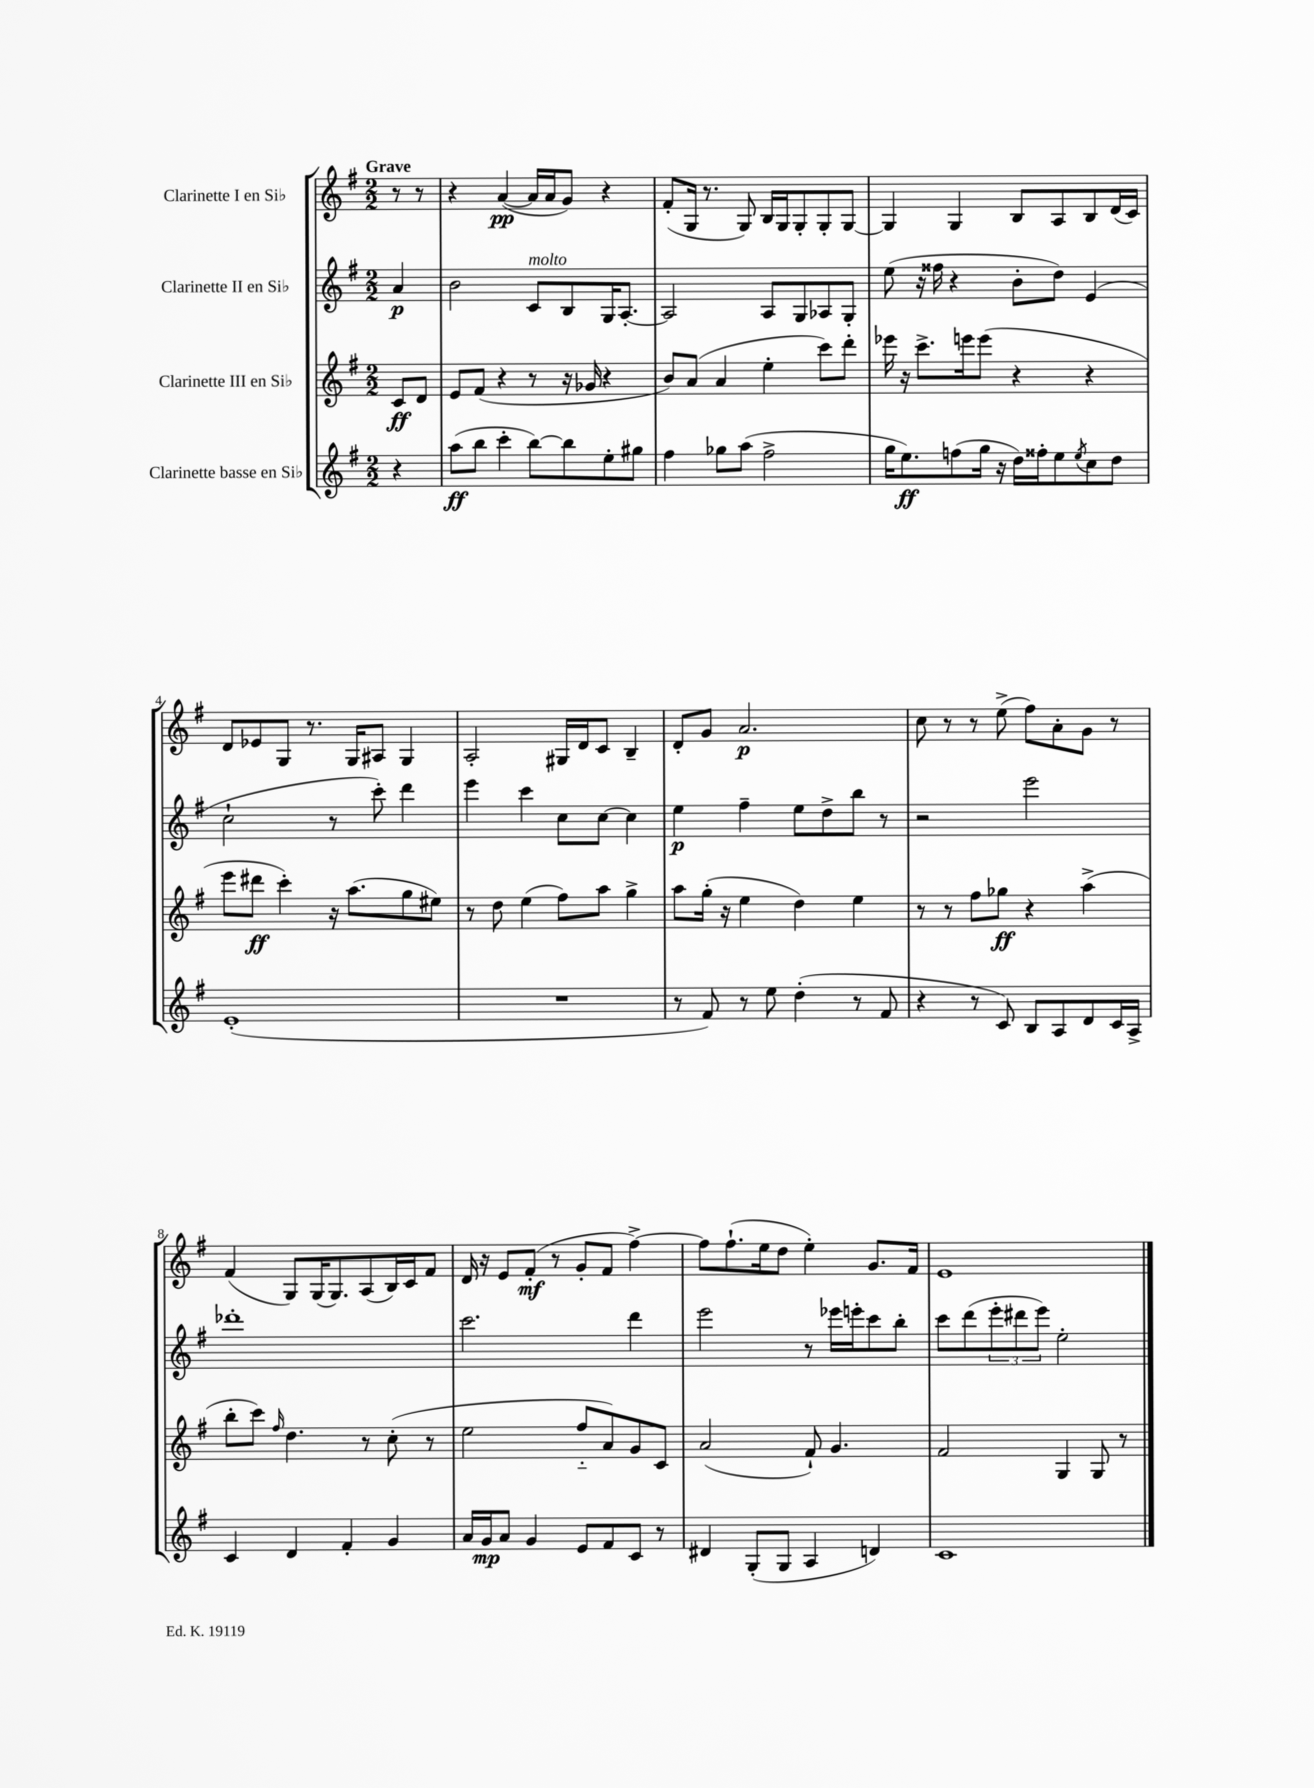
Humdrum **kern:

**kern	**dynam	**kern	**dynam	**kern	**dynam	**kern	**dynam
*part4	*part4	*part3	*part3	*part2	*part2	*part1	*part1
*staff4	*staff4	*staff3	*staff3	*staff2	*staff2	*staff1	*staff1
*I"Clarinette basse en Si♭	*	*I"Clarinette III en Si♭	*	*I"Clarinette II en Si♭	*	*I"Clarinette I en Si♭	*
*clefG2	*	*clefG2	*	*clefG2	*	*clefG2	*
*k[f#]	*	*k[f#]	*	*k[f#]	*	*k[f#]	*
*M2/2	*	*M2/2	*	*M2/2	*	*M2/2	*
=	=	=	=	=	=	=	=
!	!	!	!	!	!	!LO:TX:a:B:t=Grave	!
4r	.	8c/L	ff	4a/	p	8r	.
.	.	8d/J	.	.	.	8r	.
=1	=1	=1	=1	=1	=1	=1	=1
(8aa\L	ff	8e/L	.	2b\	.	4r	.
8bb\J	.	(8f#/J	.	.	.	.	.
4ccc'\	.	4r	.	.	.	([4a/	pp
!	!	!	!	!LO:TX:a:i:t=molto	!	!	!
[8bb\L)	.	8r	.	8c/L	.	16a/LL]	.
.	.	.	.	.	.	16a/J	.
8bb\]	.	16r	.	8B/	.	8g/J)	.
.	.	16g-X/	.	.	.	.	.
8ee'\	.	4r	.	16G/K	.	4r	.
.	.	.	.	[8.A'/J	.	.	.
8gg#X\J	.	.	.	.	.	.	.
=2	=2	=2	=2	=2	=2	=2	=2
4ff#\	.	8b/L)	.	2A/]	.	(8f#'/L	.
.	.	(8a/J	.	.	.	16G/Jk	.
.	.	.	.	.	.	8.r	.
8gg-X\L	.	4a/	.	.	.	.	.
(8aa\J	.	.	.	.	.	8G/)	.
2ff#^\	.	4ee'\	.	8A/L	.	16B/LL	.
.	.	.	.	.	.	16G/J	.
.	.	.	.	8G/	.	8G'/	.
.	.	8ccc\L)	.	8A-X/	.	8G'/	.
.	.	8ddd'\J	.	8G'/J	.	[8G/J	.
=3	=3	=3	=3	=3	=3	=3	=3
16gg\KL	.	16eee-X\	.	(8ee\	.	4G/]	.
8.ee\)	ff	16r	.	.	.	.	.
.	.	8.ccc^\L	.	16r	.	.	.
.	.	.	.	16ff##X\	.	.	.
(8ffn\	.	.	.	4r	.	4G/	.
.	.	16eeen\k	.	.	.	.	.
16gg\Jk	.	(8eee\J	.	.	.	.	.
16r	.	.	.	.	.	.	.
16dd\LL)	.	4r	.	8b'\L	.	8B/L	.
16ff##X'\J	.	.	.	.	.	.	.
8ee\	.	.	.	8dd\J)	.	8A/	.
8qee/	.	.	.	.	.	.	.
8cc\	.	4r	.	(4e/	.	8B/	.
8dd\J	.	.	.	.	.	(16d/L	.
.	.	.	.	.	.	16c/JJ)	.
!!LO:LB:g=z
=4	=4	=4	=4	=4	=4	=4	=4
(1e'	.	8eee\L	.	2cc`\	.	8d/L	.
.	.	8ddd#X\J	ff	.	.	8e-X/	.
.	.	4ccc'\)	.	.	.	8G/J	.
.	.	.	.	.	.	8.r	.
.	.	16r	.	8r	.	.	.
.	.	(8.aa\L	.	.	.	16G/KL	.
.	.	.	.	8ccc'\)	.	8A#X/J	.
.	.	8gg\	.	4ddd\	.	4G/	.
.	.	8ee#X\J)	.	.	.	.	.
=5	=5	=5	=5	=5	=5	=5	=5
1r	.	8r	.	4eee\	.	2A'/	.
.	.	8dd\	.	.	.	.	.
.	.	(4ee\	.	4ccc\	.	.	.
.	.	8ff#\L)	.	8cc\L	.	16G#X/LL	.
.	.	.	.	.	.	16d/J	.
.	.	8aa\J	.	[8cc\J	.	8c/J	.
.	.	4gg^\	.	4cc\]	.	4B~/	.
=6	=6	=6	=6	=6	=6	=6	=6
8r	.	8aa\L	.	4ee\	p	8d'/L	.
8f#/)	.	(16gg'\Jk	.	.	.	8g/J	.
.	.	16r	.	.	.	.	.
8r	.	4ee\	.	4ff#~\	.	2.a/	p
8ee\	.	.	.	.	.	.	.
(4dd'\	.	4dd\)	.	8ee\L	.	.	.
.	.	.	.	8dd^\	.	.	.
8r	.	4ee\	.	8bb\J	.	.	.
8f#/	.	.	.	8r	.	.	.
=7	=7	=7	=7	=7	=7	=7	=7
4r	.	8r	.	2r	.	8cc\	.
.	.	8r	.	.	.	8r	.
8r	.	8ff#\L	.	.	.	8r	.
8c/)	.	8gg-X\J	ff	.	.	(8ee^\	.
8B/L	.	4r	.	2eee\	.	8ff#\L)	.
8A/	.	.	.	.	.	8a'\	.
8d/	.	(4aa^\	.	.	.	8g\J	.
16c/L	.	.	.	.	.	8r	.
16A^/JJ	.	.	.	.	.	.	.
!!LO:LB:g=z
=8	=8	=8	=8	=8	=8	=8	=8
4c/	.	8bb'\L	.	1ddd-X'	.	(4f#/	.
.	.	8ccc\J)	.	.	.	.	.
.	.	16qqff#/	.	.	.	.	.
4d/	.	4.dd\	.	.	.	8G/L)	.
.	.	.	.	.	.	(16G/K	.
.	.	.	.	.	.	8.G/)	.
4f#'/	.	.	.	.	.	.	.
.	.	8r	.	.	.	(8A/	.
4g/	.	(8cc'\	.	.	.	16B/L)	.
.	.	.	.	.	.	16c/J	.
.	.	8r	.	.	.	8f#/J	.
=9	=9	=9	=9	=9	=9	=9	=9
16a/LL	.	2ee\	.	2.ccc\	.	16d/	.
16g/J	mp	.	.	.	.	16r	.
8a/J	.	.	.	.	.	8e/L	.
4g/	.	.	.	.	.	(8f#'/J	mf
.	.	.	.	.	.	8r	.
8e/L	.	8ff#/L	.	.	.	8g'/L	.
8f#/	.	8a/)	.	.	.	8f#/J	.
8c/J	.	8g/	.	4ddd\	.	[4ff#^\)	.
8r	.	8c/J	.	.	.	.	.
=10	=10	=10	=10	=10	=10	=10	=10
4d#X/	.	(2a/	.	2eee\	.	8ff#\L]	.
.	.	.	.	.	.	(8.ff#`\	.
(8G'/L	.	.	.	.	.	.	.
.	.	.	.	.	.	16ee\k	.
8G/J	.	.	.	.	.	8dd\J	.
4A/	.	8f#`/)	.	8r	.	4ee'\)	.
.	.	4.g/	.	16eee-X\LL	.	.	.
.	.	.	.	16eeen'\J	.	.	.
4dn/)	.	.	.	8ccc\	.	8.g/L	.
.	.	.	.	8bb'\J	.	.	.
.	.	.	.	.	.	16f#/Jk	.
=11	=11	=11	=11	=11	=11	=11	=11
1c	.	2f#/	.	8ccc\L	.	1e	.
.	.	.	.	(8ddd\	.	.	.
.	.	.	.	12eee'\	.	.	.
.	.	.	.	12ddd#X\	.	.	.
.	.	.	.	12eee\J)	.	.	.
.	.	4G/	.	2ee'\	.	.	.
.	.	8G/	.	.	.	.	.
.	.	8r	.	.	.	.	.
==	==	==	==	==	==	==	==
*-	*-	*-	*-	*-	*-	*-	*-
